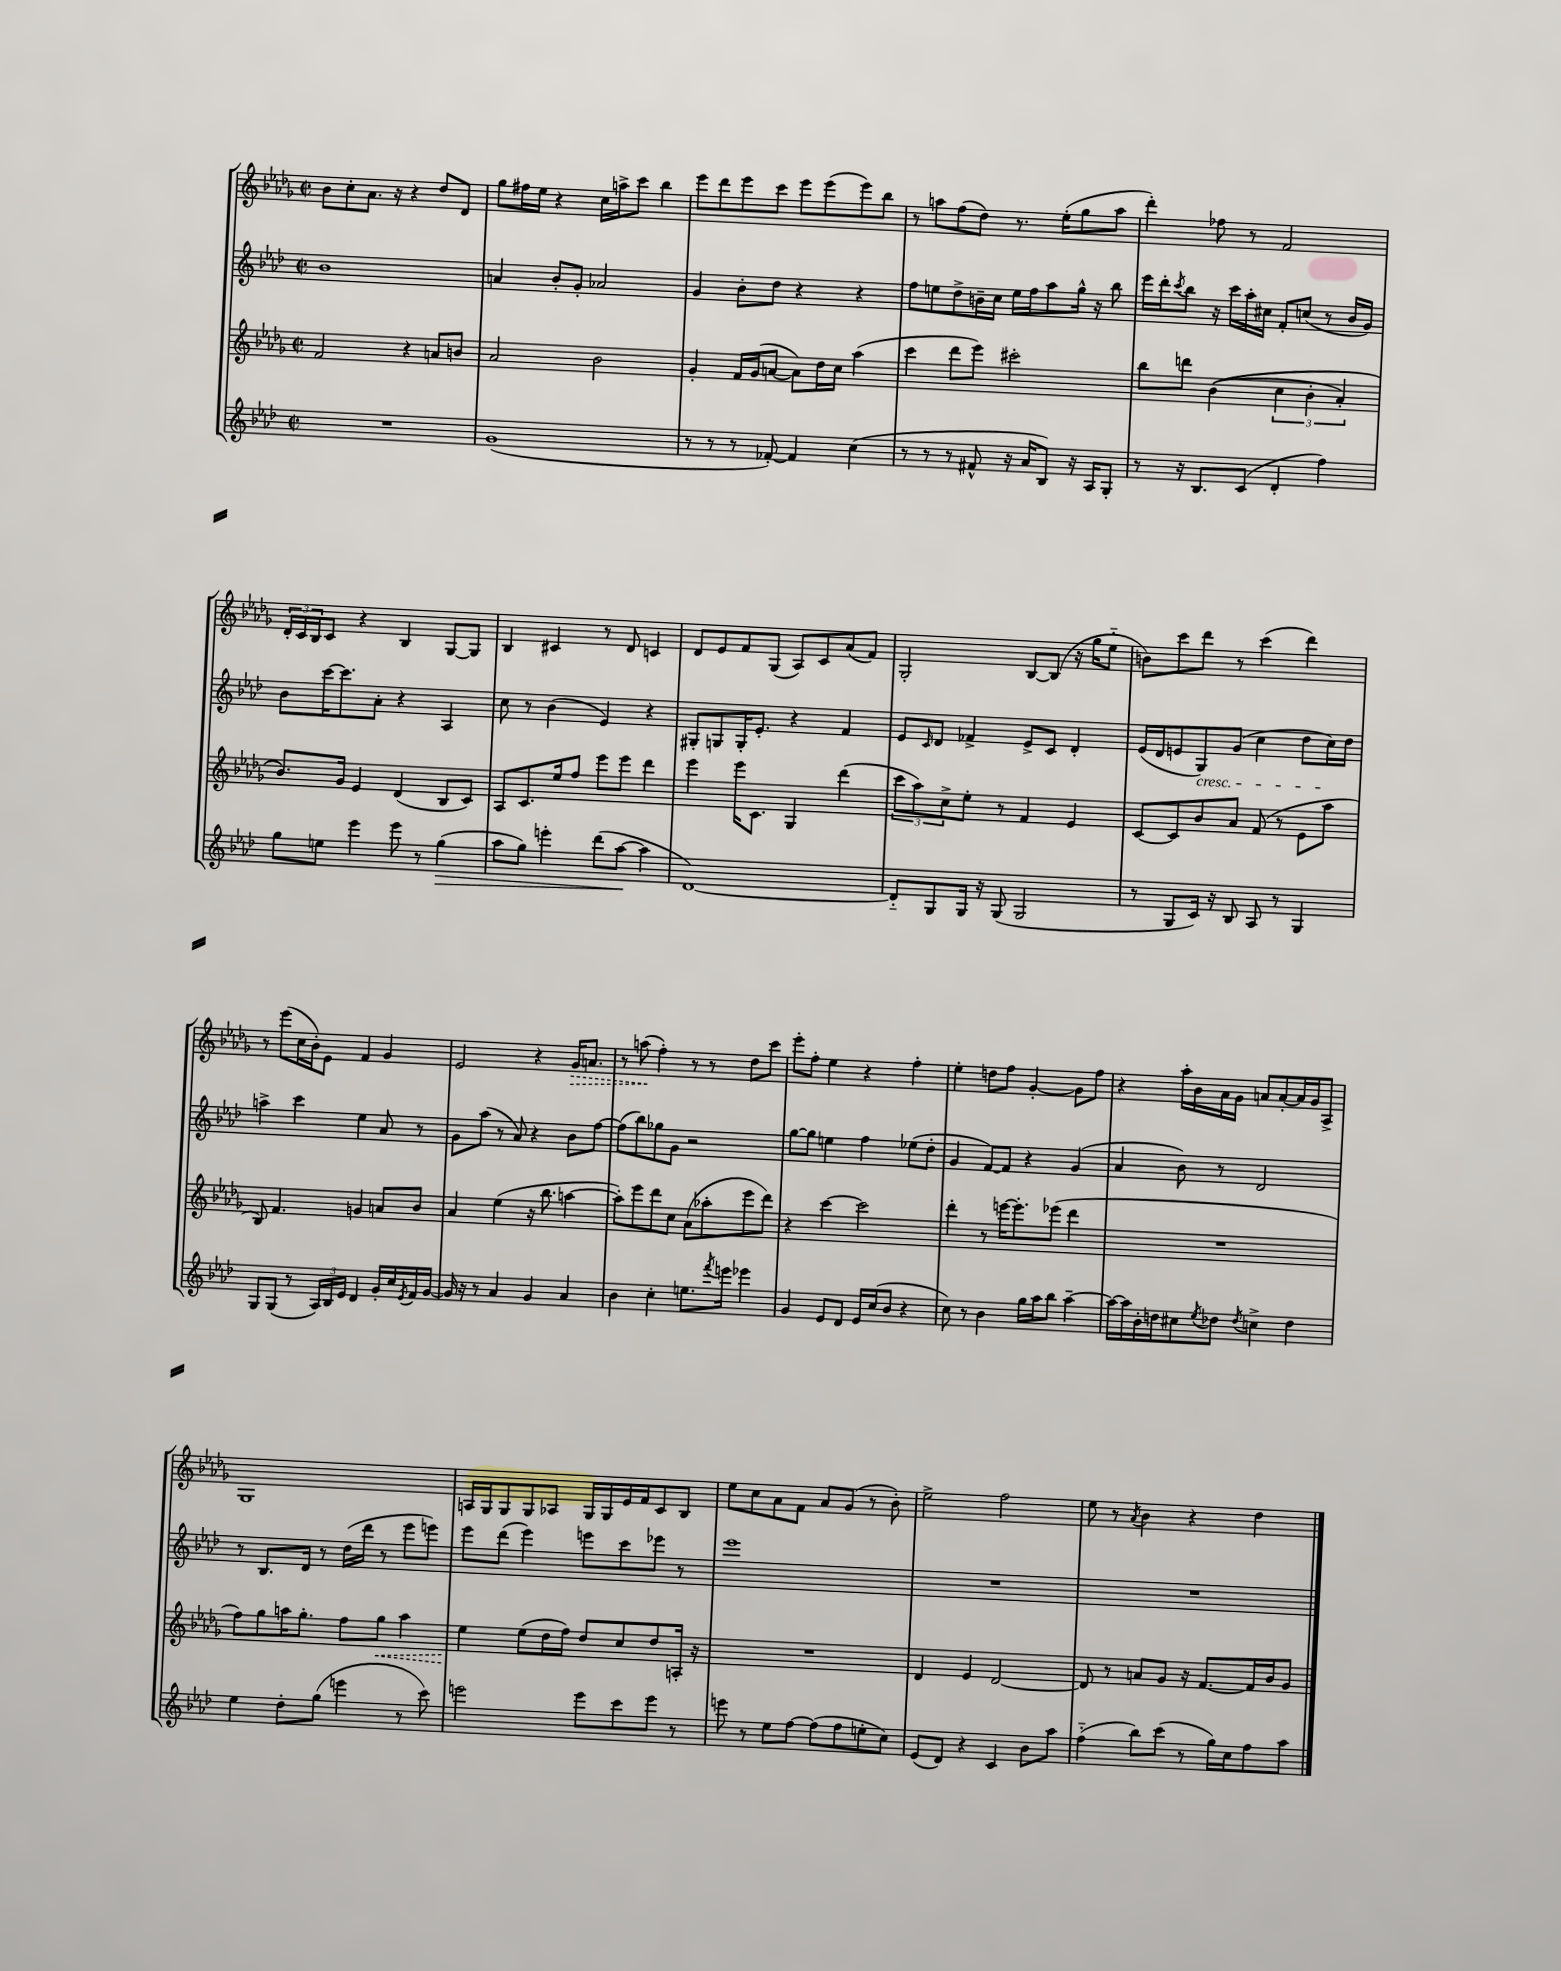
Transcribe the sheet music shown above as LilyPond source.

<<
\new StaffGroup <<
\new Staff = "s0" {
    \clef treble \key des \major \defaultTimeSignature \time 2/2
    bes'8 c''8-. aes'8. r16 r4 des''8 des'8 |
    ges''8 fis''16 ees''16 r4 c''16 a''16-> c'''8 bes''4 |
    ees'''8 des'''8 ees'''8 c'''8 ees'''8 ees'''8( ees'''8) bes''8 |
    r8 a''8 f''8( des''8) r8. ees''16-.( ges''8 a''8 |
    des'''4-.) fes''8 r8 f'2 |
    \tuplet 3/2 { des'16-. c'16 bes16 } c'8 r4 bes4 ges8~ ges8 |
    bes4 cis'4 r8 des'8 c'4 |
    des'8 ees'8 f'8 ges8( aes8) c'8 aes'8( f'8) |
    ges2-. bes8~ bes8( r16 ges''16 ees''8-_ |
    b'8) c'''8 des'''8 r8 c'''4( des'''4) |
    r8 ees'''8( c''16 bes'16-.) ees'8 f'4 ges'4 |
    ees'2 r4 \once \override Hairpin.style = #'dashed-line ges'16\> a'8. |
    r8 a''8\!( f''4-.) r8 r8 des''8 c'''8 |
    ees'''8-. f''8-. ees''4 r4 f''4-. |
    ees''4-. d''8 f''8 ges'4~-. ges'8 f''8 |
    r4 aes''16-. bes'16 aes'16 ges'16 a'8 a'8~-. a'16 ges'16 aes8-> |
    ges1 |
    a16 ges16 ges8 ges8 aes8 ges16 ges16 ees'16 f'16 c'8 bes8 |
    ees''8 c''8 aes'8 f'8 aes'8 ges'8( r8 bes'8-.) |
    ees''2-> f''2 |
    ees''8 r8 \acciaccatura { aes'8 } bes'4 r4 des''4 \bar "|." |
}
\new Staff = "s1" {
    \clef treble \key aes \major \defaultTimeSignature \time 2/2
    bes'1 |
    a'4 bes'8-. g'8-. aes'2 |
    g'4 bes'8-. des''8 r4 r4 |
    f''8 e''8 des''8-> b'16-- c''16 e''16 f''16 aes''8 g''16-^ r16 bes''8 |
    ees'''16 des'''16-. \acciaccatura { c'''8 } bes''8 r16 c'''16 aes''16-. cis''16 f'8-. c''8( r8 bes'16 g'16) |
    bes'8 c'''16~ c'''8. aes'8-. r4 aes4 |
    c''8 r8 bes'4( ees'4) r4 |
    gis8-. g8 g16-. ees'8.-. r4 f'4 |
    ees'8 \grace { c'16 } des'8 fes'4-> ees'8-> c'8 des'4-. |
    ees'16( des'16 e'8 g8\cresc) g'8( c''4 des''8 c''16\!) des''16 |
    a''4-> c'''4 ees''4 aes'8 r8 |
    g'8 aes''8( r8 aes'8) r4 bes'8 f''8~ |
    f''8( bes''8) ges''8 g'8 r2 |
    g''8~ g''8 e''4 f''4 ees''8( des''8-. |
    g'4 f'8~) f'8 r4 g'4( |
    aes'4 bes'8) r8 des'2 |
    r8 bes8. des'16 r8 des''16( des'''16 r8 ees'''8 e'''8) |
    ees'''8 des'''8( ees'''4) e'''8 c'''8 ees'''8 r8 |
    ees'''1 |
    R1 |
    R1 \bar "|." |
}
\new Staff = "s2" {
    \clef treble \key des \major \defaultTimeSignature \time 2/2
    f'2 r4 a'8 b'8 |
    aes'2 bes'2 |
    ges'4-. f'16 ges'16( a'8~ a'8) des''16 c''16 aes''4( |
    c'''4 des'''8 ees'''8) cis'''2-. |
    bes''8 d'''8 bes'4(\( \tuplet 3/2 { c''4 bes'4-. aes'4-.) } |
    bes'8.\) ges'16 ees'4 des'4( bes8 c'8) |
    aes8 c'8. ees''16 f''8 ees'''8 ees'''8 des'''4 |
    ees'''4 ees'''16 c'8. ges4 des'''4( |
    \tuplet 3/2 { c'''8 aes''8) c''8-> } ees''8-. r8 f'4 ees'4 |
    c'8~ c'8 bes'8 aes'8 f'8( r8 ees'8 aes''8 |
    bes8) f'4. g'4 a'8 bes'8 |
    aes'4 ees''4( r16 bes''8. a''4~ |
    a''8-.) ees'''8 des'''8 c''8 aes'8( aes''8-. ees'''8 des'''8) |
    r4 c'''4~ c'''2 |
    des'''4-. r8 e'''16~ e'''8.-. ees'''8( des'''4 |
    R1 |
    f''8) ges''8 a''16 ges''8.-. f''8 \once \override Hairpin.style = #'dashed-line ges''8\< a''4 |
    ees''4\! ees''8( des''16 f''16) des''8 c''8 des''8 a16-. r16 |
    R1 |
    des'4 ees'4 des'2~ |
    des'8 r8 a'8 ges'8 r16 f'8.~ f'16 bes'16 ges'8 \bar "|." |
}
\new Staff = "s3" {
    \clef treble \key aes \major \defaultTimeSignature \time 2/2
    R1 |
    g'1( |
    r8 r8 r8 fes'8~-.) fes'4 c''4( |
    r8 r8 r8 fis'8-^ r16 aes'16 bes8) r16 aes16 g8-. |
    r8 r16 bes8. c'8( des'4-. f''4) |
    g''8 e''8 ees'''4 ees'''8 r8 g''4\>( |
    aes''8 g''8) e'''4-. des'''8( aes''8~\! aes''4 |
    des'1~) |
    des'8-_ g8 g16 r16 g8( g2 |
    r8 g8 c'16) r16 bes8 aes8 r8 g4 |
    g8 g8( r8 \tuplet 3/2 { aes16) bes16 ees'16 } des'4 g'16-. c''16 \acciaccatura { ees'8 } f'16 g'16~ |
    g'16 r16 r8 aes'4 g'4 aes'4 |
    bes'4 c''4-. e''8. \acciaccatura { f'''8 } e'''16 ees'''4 |
    g'4 ees'8 des'8 ees'16 c''16( bes'8 r4 |
    c''8) r8 bes'4 g''16 aes''16 bes''8 aes''4~-- |
    aes''16~ aes''16 bes'16-. d''16 cis''8 \acciaccatura { ees''8 } des''8 \acciaccatura { des''8 } c''4-> des''4 |
    ees''4 des''8-. g''8( e'''4 r8 c'''8) |
    e'''2 e'''8 c'''8 e'''8 r8 |
    e'''8 r8 ees''8 f''8~ f''8( f''8 e''8-. c''8) |
    ees'8( des'8) r4 c'4 bes'8 aes''8 |
    f''4-_( bes''8) c'''8( r8 g''16) c''16 f''8 aes''8 \bar "|." |
}
>>
>>
\layout { \context { \Score \remove "Bar_number_engraver" } }
